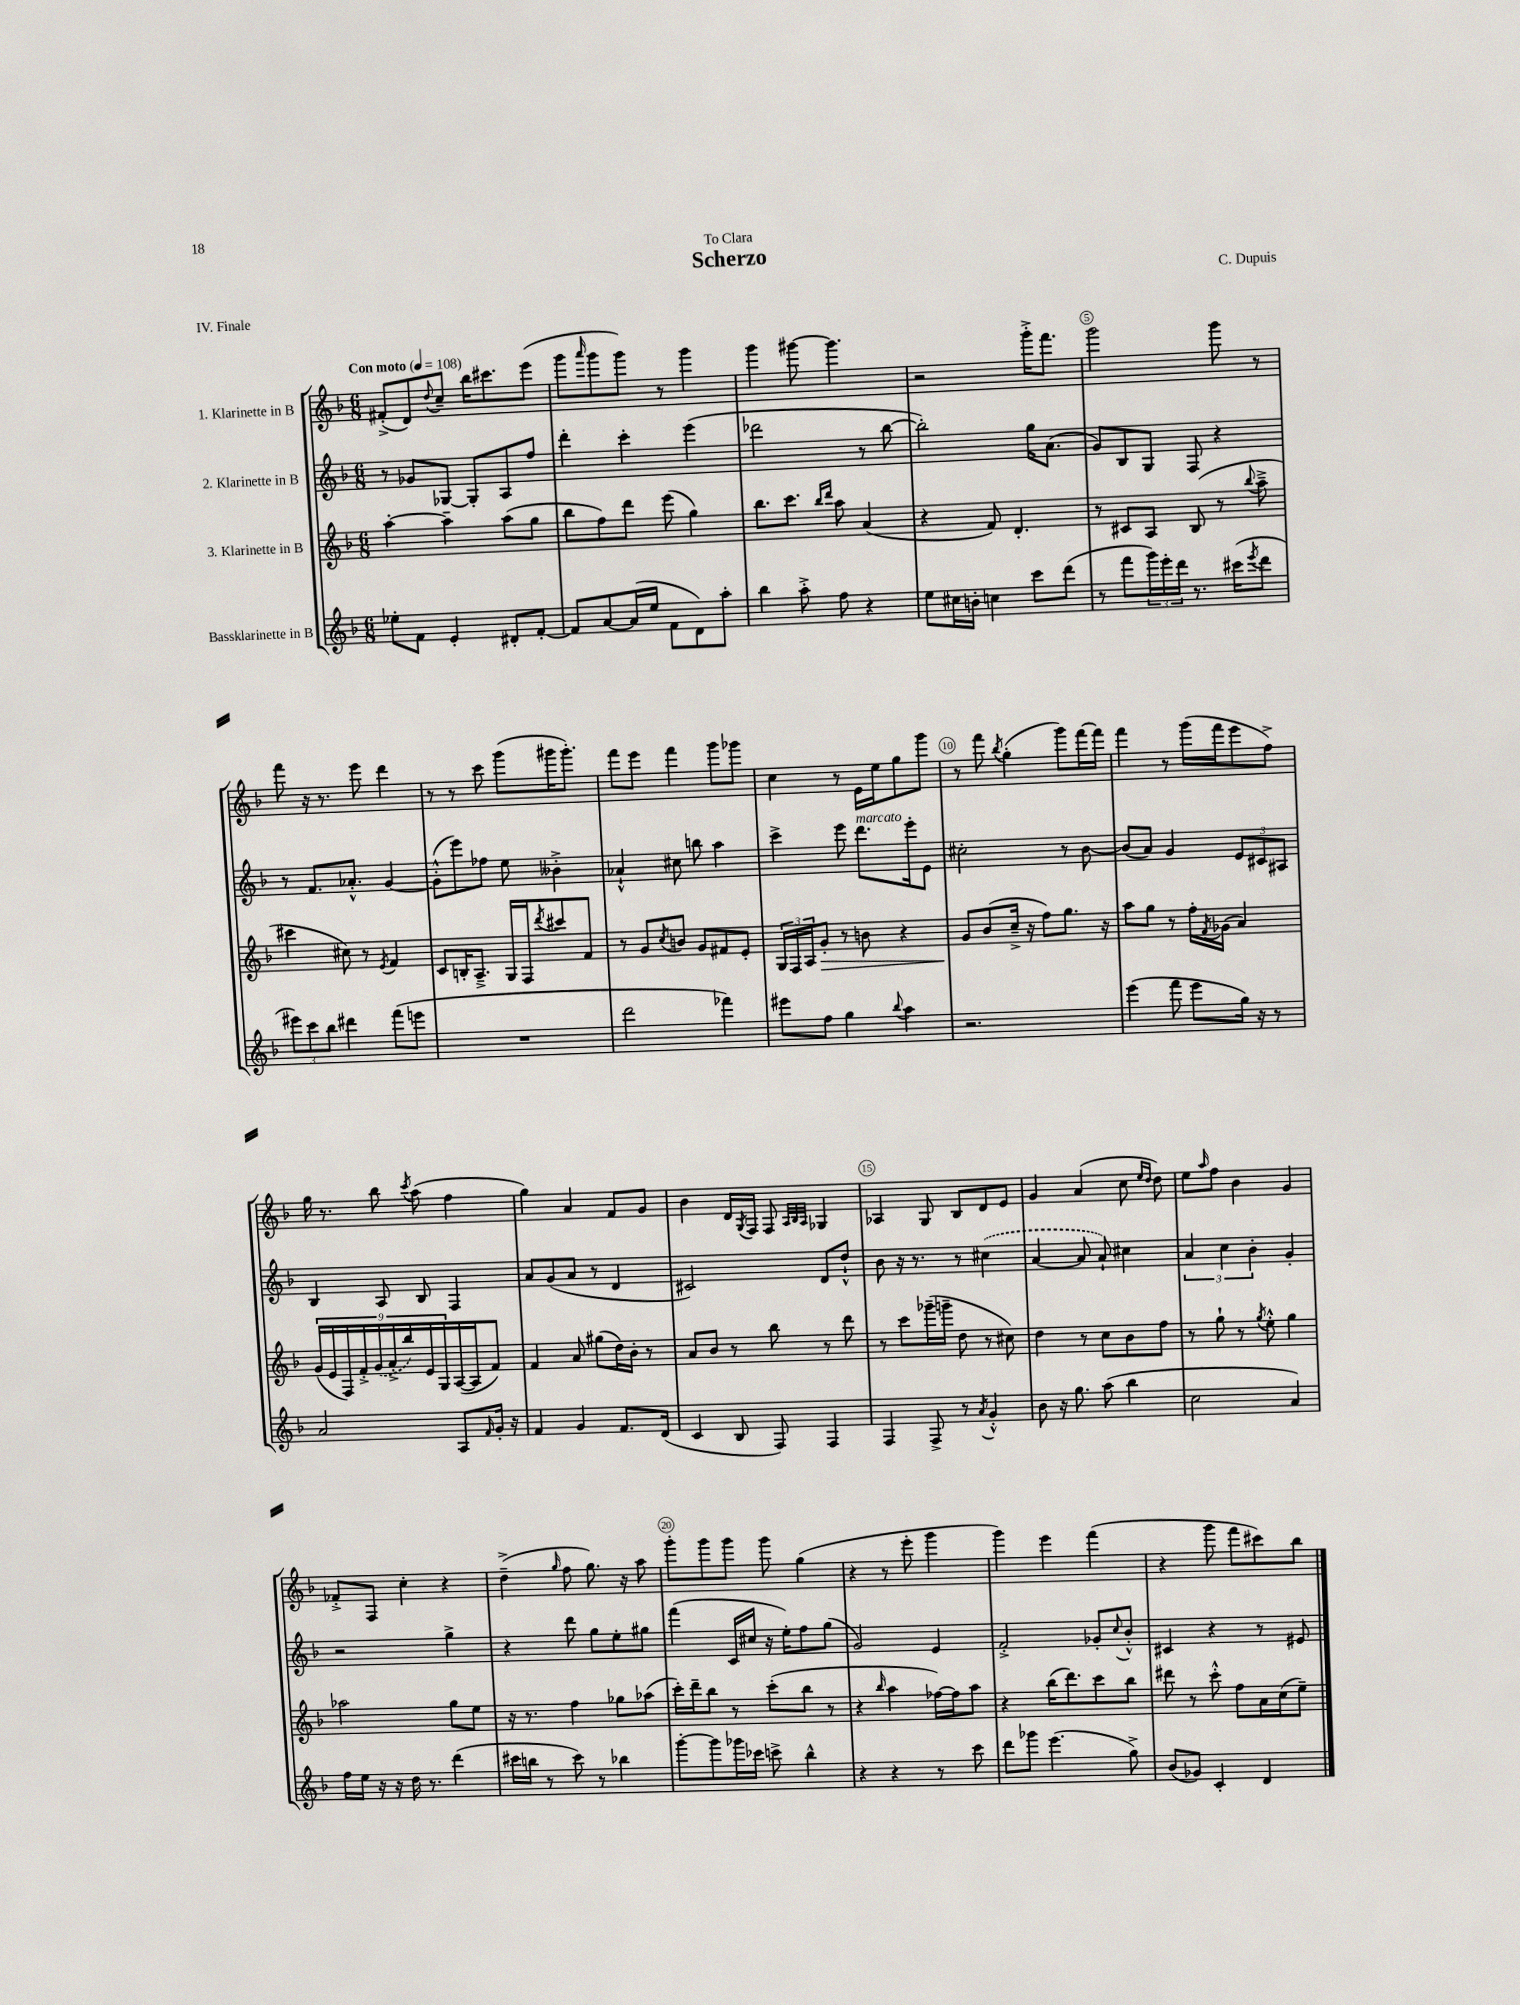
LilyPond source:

\header { title = "Scherzo" composer = "C. Dupuis" dedication = "To Clara" piece = "IV. Finale" }
<<
\new StaffGroup <<
\new Staff = "s0" \with { instrumentName = "1. Klarinette in B" } {
    \clef treble \key f \major \numericTimeSignature \time 6/8 \tempo "Con moto" 4 = 108
    fis'8-.->( d'8) \appoggiatura { d''8 } c''8-- bes''16 cis'''8. e'''8( |
    g'''8 \grace { a'''16 } g'''8 g'''8) r8 g'''4 |
    g'''4 gis'''8~ gis'''4. |
    r2 g'''16-.-> f'''8. |
    g'''2 g'''8 r8 |
    f'''8 r16 r8. e'''8 d'''4 |
    r8 r8 c'''8 g'''8( gis'''16 gis'''8.-.) |
    f'''8 e'''8 f'''4 g'''8 ges'''8 |
    c''4 r8 e'16 e''16 g''8 g'''8 |
    r8 f'''8 \acciaccatura { bes''8 } g''4-.( g'''8) f'''16~ f'''16 |
    f'''4 r8 g'''16( f'''16 e'''8 f''8->) |
    g''16 r8. bes''8 \acciaccatura { c'''8 } a''8( f''4 |
    g''4) a'4 f'8 g'8 |
    bes'4 d'16 \acciaccatura { g8 } f16 f8 \grace { a32 bes32 a32 } ges4 |
    aes4 g8 bes8 d'8 e'8 |
    g'4 a'4( c''8 \grace { e''16 d''16 } d''8) |
    e''8 \grace { a''16 } f''8 bes'4 g'4 |
    fes'8-.-> f8 c''4-. r4 |
    d''4--->( \grace { g''16 } f''8 g''8.) r16 a''8 |
    g'''8-. g'''8 g'''8 g'''8 g''4( |
    r4 r8 e'''8-. g'''4 |
    g'''4) e'''4 f'''4( |
    r4 g'''8 f'''8 cis'''8) bes''8 \bar "|." |
}
\new Staff = "s1" \with { instrumentName = "2. Klarinette in B" } {
    \clef treble \key f \major \numericTimeSignature \time 6/8
    r8 ges'8 ges8~ ges8-. a8 f''8 |
    d'''4-. c'''4-. e'''4( |
    des'''2 r8 bes''8~ |
    bes''2-.) g''16 a'8.( |
    g'8) bes8 g8 f8 r4 |
    r8 f'8. aes'8.-.-^ g'4~ |
    g'8-.-^( e'''8) fes''8 e''8 beses'4-.-> |
    aes'4-!-^ cis''8 b''8 a''4 |
    c'''4-> e'''8 d'''8.^\markup { \italic "marcato" } e'''16-. e'8 |
    cis''2-. r8 bes'8~ |
    bes'8( a'8) g'4 \tuplet 3/2 { e'8 cis'8 ais8 } |
    bes4 a8 bes8 f4 |
    a'8 g'8( a'8 r8 d'4 |
    cis'2) d'8 d''8-!-^ |
    bes'8 r16 r8. r8 \once \slurDashed cis''4( |
    a'4~ a'8 a'8-!) cis''4 |
    \tuplet 3/2 { a'4 c''4 bes'4-. } g'4-. |
    r2 g''4-> |
    r4 d'''8 g''8 e''8-. gis''8 |
    f'''4( c'16 cis''16 r16 e''16-.) f''8 g''8( |
    g'2) e'4 |
    f'2-.-> ges'8-. \appoggiatura { c''8 } bes'8-.-^ |
    cis'4 r4 r8 eis'8 \bar "|." |
}
\new Staff = "s2" \with { instrumentName = "3. Klarinette in B" } {
    \clef treble \key f \major \numericTimeSignature \time 6/8
    a''4~-. a''4-- a''8( g''8 |
    bes''8 f''8) d'''8 e'''8( g''4) |
    bes''8. c'''8. \grace { bes''16 d'''16 } a''8 a'4( |
    r4 f'8) d'4.-. |
    r8 cis'8 a8 bes8( r8 \appoggiatura { bes''8 } a''8---> |
    cis'''4 cis''8) r8 \acciaccatura { e'8 } f'4 |
    c'8 b16-. a8.---> g16 f16 \acciaccatura { d'''8 } cis'''8 f'8 |
    r8 g'8 \acciaccatura { c''8 } b'8 g'8 fis'8 e'8-. |
    \tuplet 3/2 { g16 f16 a16 } g'8-.\> r8 b'8 r4 |
    g'8\! bes'8( c''16---> r16 f''8) g''8. r16 |
    a''8 g''8 r8 f''16-. \acciaccatura { f'8 } ges'16( a'4) |
    \tuplet 9/8 { g'16( e'16 f16) f'16-.-> \once \slurDashed g'16( a'16-.-> bes''16) e'16 g16 } a16~( a16 f'8) |
    f'4 a'8 gis''8( d''16) bes'16-. r8 |
    a'8 bes'8 r8 bes''8 r8 d'''8 |
    r8 c'''8 ges'''16--( g'''16-- d''8 r8 cis''8) |
    d''4 r8 c''8 bes'8 f''8 |
    r8 g''8-! r8 \acciaccatura { g''8 } e''8-.-^ g''4 |
    aes''2 g''8 e''8 |
    r16 r8. f''4 ges''8 aes''8( |
    c'''16-.) d'''16-- bes''8 r8 c'''8-.( bes''8 r8 |
    r4 \grace { bes''16 } a''4 fes''16~) fes''16 a''8 |
    r4 bes''16( d'''8.) c'''8 bes''8 |
    dis'''8 r8 c'''8-.-^ f''8 a'16 c''16( e''8--) \bar "|." |
}
\new Staff = "s3" \with { instrumentName = "Bassklarinette in B" } {
    \clef treble \key f \major \numericTimeSignature \time 6/8
    ees''8-. f'8 e'4-. dis'8-. f'8~-. |
    f'8 a'8~ a'16( e''16 f'8 d'8) a''8-. |
    bes''4 a''8-.-> f''8 r4 |
    e''8 cis''16 b'16-. c''4 c'''8 d'''8( |
    r8 f'''8 \tuplet 3/2 { g'''16) e'''16-. d'''16 } r8. cis'''16( \acciaccatura { e'''8 } d'''8 |
    \tuplet 3/2 { eis'''8) c'''8 bes''8 } dis'''4 f'''8( e'''8 |
    R2. |
    d'''2 fes'''4) |
    eis'''8 f''8 g''4 \appoggiatura { bes''8 } a''4 |
    r2. |
    e'''4( f'''8 e'''8 g''16) r16 r8 |
    a'2 a8 \grace { f'16 } g'16-. r16 |
    f'4 g'4 f'8. d'16( |
    c'4 bes8 f8) f4 |
    f4 f8-> r8 \acciaccatura { a'8 } g'4-.-^ |
    bes'8 r16 g''8. a''8( bes''4 |
    c''2 a'4) |
    f''16 e''16 r16 r16 d''16 r8. d'''4( |
    cis'''16 b''16 r8 cis'''8) r8 bes''4 |
    g'''8~-. g'''8 ges'''16 ces'''16 c'''8-> bes''4-^ |
    r4 r4 r8 c'''8 |
    d'''8 ges'''8 e'''4.( g''8->) |
    bes'8( ges'8) c'4-. d'4 \bar "|." |
}
>>
>>
\layout { \context { \Score \override BarNumber.break-visibility = ##(#f #t #t) barNumberVisibility = #(every-nth-bar-number-visible 5) \override BarNumber.stencil = #(make-stencil-circler 0.1 0.3 ly:text-interface::print) } }
